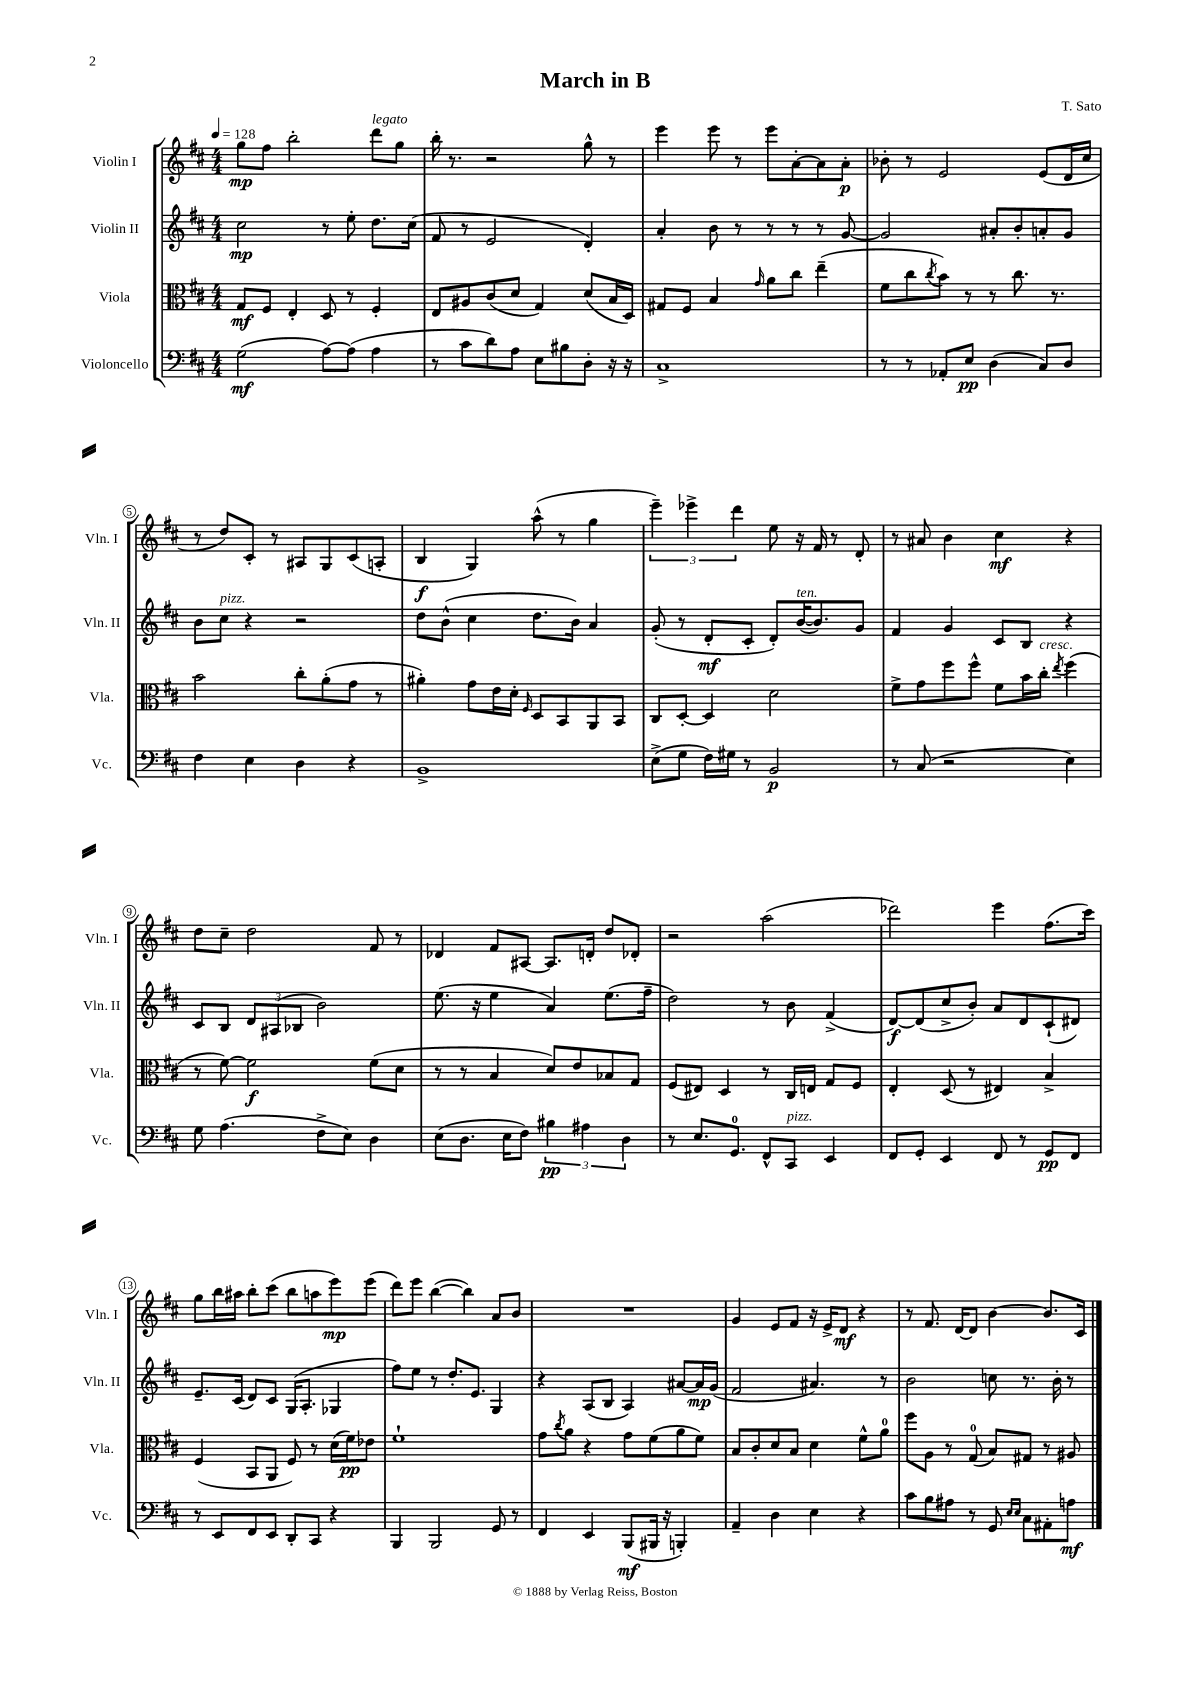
\header { title = "March in B" composer = "T. Sato" }
<<
\new StaffGroup <<
\new Staff = "s0" \with { instrumentName = "Violin I" shortInstrumentName = "Vln. I" } {
    \clef treble \key d \major \numericTimeSignature \time 4/4 \tempo 4 = 128
    g''8\mp fis''8 b''2-. d'''8^\markup { \italic "legato" } g''8 |
    b''16-. r8. r2 g''8-^ r8 |
    e'''4 e'''8 r8 e'''8 a'8~-. a'8 a'8-.\p |
    bes'8-. r8 e'2 e'8( d'16 cis''16 |
    r8 d''8) cis'8-. r8 ais8 g8 cis'8( a8-. |
    b4\f g4) a''8-^( r8 g''4 |
    \tuplet 3/2 { e'''4--) ees'''4-> d'''4 } e''8 r16 fis'16 r8 d'8-. |
    r8 ais'8 b'4 cis''4\mf r4 |
    d''8 cis''8-- d''2 fis'8 r8 |
    des'4 fis'8 ais8~ ais8. d'16-. d''8 des'8-. |
    r2 a''2( |
    des'''2) e'''4 fis''8.( cis'''16) |
    g''8 b''16 ais''16 b''8-. cis'''8( b''8 a''8 e'''8\mp) e'''8( |
    d'''8) e'''8 b''4~( b''4) a'8 b'8 |
    R1 |
    g'4 e'8 fis'8 r16 e'16-> d'8\mf r4 |
    r8 fis'8. d'16~ d'8 b'4~ b'8. cis'16 \bar "|." |
}
\new Staff = "s1" \with { instrumentName = "Violin II" shortInstrumentName = "Vln. II" } {
    \clef treble \key d \major \numericTimeSignature \time 4/4
    cis''2\mp r8 e''8-. d''8. cis''16( |
    fis'8 r8 e'2 d'4-.) |
    a'4-. b'8 r8 r8 r8 r8 g'8~ |
    g'2 ais'8-. b'8-. a'8-. g'8 |
    b'8 cis''8^\markup { \italic "pizz." } r4 r2 |
    d''8 b'8-^( cis''4 d''8. b'16) a'4 |
    g'8-.( r8 d'8-.\mf cis'8-. d'8-.) b'16~^\markup { \italic "ten." }( b'8.) g'8 |
    fis'4 g'4 cis'8 b8 r4 |
    cis'8 b8 \tuplet 3/2 { d'8 ais8( bes8 } b'2) |
    e''8.( r16 e''4 a'4) e''8.( fis''16-- |
    d''2) r8 b'8 fis'4->( |
    d'8~\f) d'8( cis''8-> b'8-.) a'8 d'8 cis'8-!( dis'8) |
    e'8.-- cis'16( d'8) cis'8 g16( a8.-. ges4 |
    fis''8) e''8 r8 d''8.-. e'8. g4 |
    r4 a8( b8 a4) ais'8~ ais'16\mp g'16( |
    fis'2 ais'4.) r8 |
    b'2 c''8 r8. b'16-. r8 \bar "|." |
}
\new Staff = "s2" \with { instrumentName = "Viola" shortInstrumentName = "Vla." } {
    \clef alto \key d \major \numericTimeSignature \time 4/4
    g8\mf fis8 e4-. d8 r8 fis4-. |
    e8 ais8 cis'8( d'8 g4) d'8( b16 d16) |
    gis8 fis8 b4 \grace { g'16 } a'8 cis''8 e''4--( |
    fis'8 cis''8 \acciaccatura { cis''8 } b'8) r8 r8 cis''8. r8. |
    b'2 cis''8-. a'8-.( g'8 r8 |
    ais'4-.) g'8 e'16 d'16-. \grace { fis16 } d8 b,8 a,8 b,8 |
    cis8 d8~-. d4 d'2 |
    fis'8-> g'8 fis''8 fis''8-^ fis'8 b'16 cis''16-.^\markup { \italic "cresc." } \acciaccatura { e''8 } fis''4( |
    r8 fis'8~) fis'2\f fis'8( d'8 |
    r8 r8 b4 d'8) e'8 bes8 g8 |
    fis8( eis8) d4 r8 cis16 e16 g8 fis8 |
    e4-. d8( r8 eis4) b4-> |
    fis4( b,8 a,8 fis8) r8 d'16( fis'16\pp) ees'8 |
    fis'1-! |
    g'8 \acciaccatura { cis''8 } a'8 r4 g'8 fis'8( a'8 fis'8) |
    b8 cis'8-. d'8 b8 d'4 fis'8-^ a'8-0 |
    fis''8 a8 r8 g8-0( b8) gis8 r8 ais8 \bar "|." |
}
\new Staff = "s3" \with { instrumentName = "Violoncello" shortInstrumentName = "Vc." } {
    \clef bass \key d \major \numericTimeSignature \time 4/4
    g2\mf( a8~) a8( a4 |
    r8 cis'8 d'8) a8 e8 bis8 d8-. r16 r16 |
    cis1-> |
    r8 r8 aes,8-. e8\pp d4( cis8) d8 |
    fis4 e4 d4 r4 |
    b,1-> |
    e8->( g8 fis16) gis16 r8 b,2\p |
    r8 cis8( r2 e4) |
    g8 a4.( fis8-> e8) d4 |
    e8( d8. e16 fis8) \tuplet 3/2 { bis4\pp ais4 d4 } |
    r8 e8. g,8.-0 fis,8-^ cis,8^\markup { \italic "pizz." } e,4 |
    fis,8 g,8-. e,4 fis,8 r8 g,8\pp fis,8 |
    r8 e,8 fis,8 e,8 d,8-. cis,8 r4 |
    b,,4 b,,2 g,8 r8 |
    fis,4 e,4 b,,8\mf( bis,,16 r16 b,,4-.) |
    a,4-- d4 e4 r4 |
    cis'8 b8 ais8 r8 g,8 \grace { e16 e16 } cis8 ais,8-. a8\mf \bar "|." |
}
>>
>>
\layout { \context { \Score \override BarNumber.stencil = #(make-stencil-circler 0.1 0.3 ly:text-interface::print) } }
